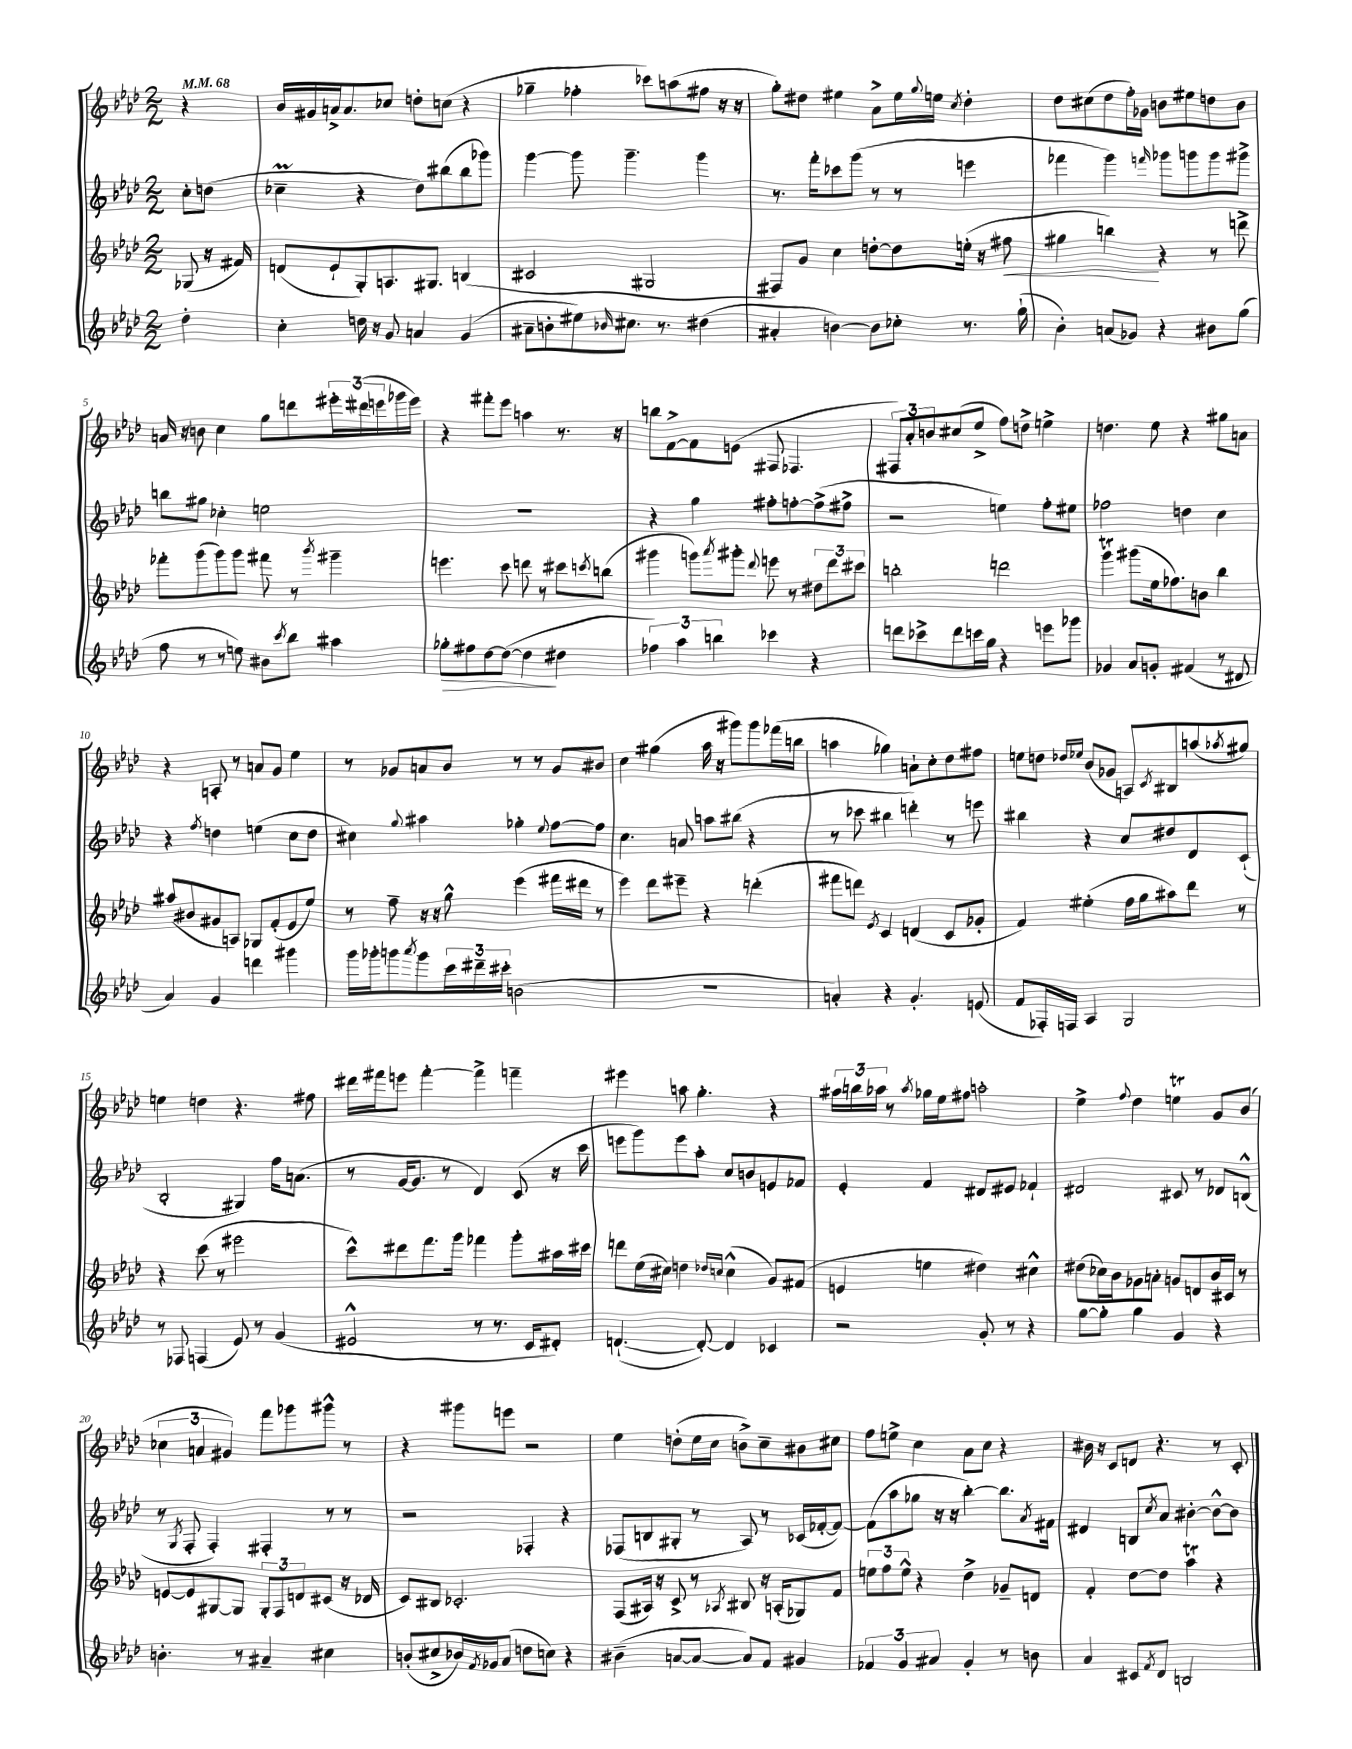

**kern	**dynam	**kern	**dynam	**kern	**kern
*part4	*part4	*part3	*part3	*part2	*part1
*staff4	*staff4	*staff3	*staff3	*staff2	*staff1
*clefG2	*	*clefG2	*	*clefG2	*clefG2
*k[b-e-a-d-]	*	*k[b-e-a-d-]	*	*k[b-e-a-d-]	*k[b-e-a-d-]
*M2/2	*	*M2/2	*	*M2/2	*M2/2
*MM68	*	*MM68	*	*MM68	*MM68
=	=	=	=	=	=
4dd-'\	.	(8G-X/	.	8cc'\L	4r
.	.	16r	.	(8ddn\J	.
.	.	16f#X/)	.	.	.
=1	=1	=1	=1	=1	=1
4cc'\	.	(8dn/L	.	4cc-XM~\	16b-/LL
.	.	.	.	.	16g#X/
.	.	8e-`/	.	.	16an^/J
.	.	.	.	.	8.a/
16ddn\	.	8G'/)	.	4r	.
16r	.	.	.	.	.
8g/	.	8.An/	.	.	8cc-X/J
4an/	.	.	.	8dd-\L)	8ddn'\L
.	.	8.G#X/J	.	.	.
.	.	.	.	(8bb#X\	(8ccn\J
(4g/	.	(4Bn/	.	8bb#\	4r
.	.	.	.	8ggg-X\J)	.
=2	=2	=2	=2	=2	=2
8a#X~\L	.	2c#X/	.	[4ggg\	4gg-X~\
8bn'\	.	.	.	.	.
8ee#X\)	.	.	.	8ggg\]	4ff-X'\
16qqb-X/	.	.	.	.	.
8.cc#X\J	.	.	.	4.ggg~\	.
.	.	2G#X/	.	.	8ccc-X\L)
8.r	.	.	.	.	.
.	.	.	.	.	(8aan\
(4dd#X\	.	.	.	4ggg\	8ff#X\J
.	.	.	.	.	16r
.	.	.	.	.	16r
=3	=3	=3	=3	=3	=3
4a#X'/	.	8F#X/L)	.	8.r	8gg'\L)
.	.	8g/J	.	.	8dd#X\J
.	.	.	.	16fff'\KL	.
[4bn\)	.	4cc\	.	8ccc-X\	4ee#X\
.	.	.	.	(8ggg\J	.
8b\L]	.	[8ddn'\L	.	8r	8a-^\L
8cc-X'\J	.	8dd\]	.	8r	16ee#\L
.	.	.	.	.	8qqgg/
.	.	.	.	.	16een\JJ
.	.	.	.	.	8qcc/
8.r	.	(16een'\Jk	.	4eeen\	4dd#'\
.	.	16r	.	.	.
!	!	!	!LO:HP:b	!	!
.	.	8ff#X\	<	.	.
(16gg`\	.	.	.	.	.
=4	=4	=4	=4	=4	=4
4b-'\)	.	4gg#X\	.	4fff-X\	8dd-\L
.	.	.	.	.	(8cc#X\
(8an/L	.	4bbn\)	.	4ggg\)	8dd-\
8g-X/J)	.	.	.	.	16ff'\L)
.	.	.	.	.	16g-X\JJ
.	.	.	.	16qqfffn/	.
4r	.	4r	[	8ggg-X\L	8bn\L
.	.	.	.	8gggn\	8ee#X\
8b#X\L	.	8r	.	8ggg\	8ddn\
(8gg\J	.	8dddn^\	.	8ggg#X^\J	8b\J
!!LO:LB:g=z
=5	=5	=5	=5	=5	=5
8ff\	.	8fff-X'\L	.	8bbn\L	16an/
.	.	.	.	.	16r
8r	.	(8ggg\	.	8gg#X\J	8bn\
8r	.	8ggg\)	.	4cc-X'\	4cc\
8een\)	.	8ggg\J	.	.	.
8b#X\L	.	8fff#X\	.	2een\	8gg\L
8qccc/	.	.	.	.	.
8bb-\J	.	8r	.	.	8dddn\
.	.	8qbbb-/	.	.	.
4aa#X\	.	4ggg#X~\	.	.	24eee#X'\L
.	.	.	.	.	(24ddd#X\
.	.	.	.	.	24eeen\
.	.	.	.	.	16ggg-X\
.	.	.	.	.	16eee\JJ)
=6	=6	=6	=6	=6	=6
!	!LO:HP:b	!	!	!	!
8gg-X'\L	>	4.eeen\	.	1r	4r
8ff#X\	.	.	.	.	.
[8dd-\	.	.	.	.	8fff#X'\L
(8dd-\J_	.	8ccc\	.	.	8eee-\J
4dd-\]	.	8dddn\	.	.	4aan\
.	.	8r	.	.	.
4dd#X\	]	8ccc#X\L	.	.	8.r
.	.	8qcccn/	.	.	.
.	.	(8bbn\J	.	.	.
.	.	.	.	.	16r
=7	=7	=7	=7	=7	=7
6ff-X\)	.	4ggg#X\	.	4r	8bbn\L
.	.	.	.	.	[8f^\
6aa-\	.	.	.	.	.
.	.	8gggn\L)	.	4gg\	8f\]
6bbn\	.	.	.	.	.
.	.	8qaaa-/	.	.	.
.	.	8ggg#X'\J	.	.	(8en\J
.	.	8qqddd-/	.	.	.
4ccc-X\	.	8eeen\	.	8ff#X'\L	8F#X/
.	.	8r	.	[8ffn'\	4.F-X/
4r	.	12dd#X\L	.	(8ff^\]	.
.	.	12ddd-\	.	.	.
.	.	.	.	8ff#X^\J	.
.	.	12ccc#X\J	.	.	.
=8	=8	=8	=8	=8	=8
8dddn\L	.	2bbn'\	.	2r	12F#X/L)
.	.	.	.	.	12a-'/
8ccc-X^\	.	.	.	.	.
.	.	.	.	.	12bn/
8ddd\	.	.	.	.	(8cc#X/
16cccn\L	.	.	.	.	8ee-^/J
16gg\JJ	.	.	.	.	.
4r	.	2dddn\	.	4een\)	8ff\L)
.	.	.	.	.	8ddn^\J
8eeen\L	.	.	.	8ff'\L	4een^\
8ggg-X\J	.	.	.	8ee#X\J	.
=9	=9	=9	=9	=9	=9
4g-X/	.	4gggt\	.	2ff-X\	4.ddn\
8a-/L	.	(8ggg#X\L	.	.	.
8gn'/J	.	16ee-\k	.	.	8ee-\
.	.	8.ff-X\)	.	.	.
(4f#X/	.	.	.	4ddn\	4r
.	.	8bn\J	.	.	.
8r	.	4bb-\	.	4cc\	8gg#X\L
8d#X/	.	.	.	.	8an\J
!!LO:LB:g=z
=10	=10	=10	=10	=10	=10
4a-/)	.	(8aa#X/L	.	4r	4r
.	.	8b#X/	.	.	.
.	.	.	.	8qff/	.
4g/	.	8g#X/	.	4ddn\	8An'/
.	.	8An/J)	.	.	8r
4dddn\	.	8G-X/L	.	(4een\	8an/L
.	.	(8f'/	.	.	8g/J
4ggg#X\	.	8e-/	.	8cc\L	4ee-\
.	.	8ee-/J)	.	8dd\J	.
=11	=11	=11	=11	=11	=11
16ggg\LL	.	8r	.	4cc#X\)	8r
16ggg-X'\J	.	.	.	.	.
8gggn\	.	8ff~\	.	.	8g-X/L
8qaaa-/	.	.	.	8qqgg/	.
8ggg\	.	16r	.	4aa#X\	8an/
.	.	16r	.	.	.
24ccc\L	.	8gg^^\	.	.	8b-/J
24ddd#X~\	.	.	.	.	.
24ccc#X'\JJ	.	.	.	.	.
(2bn\	.	(4eee-\	.	4gg-X'\	8r
.	.	.	.	.	8r
.	.	.	.	8qqee-/	.
.	.	16fff#X\LL	.	[8ff\L	8g-/L
.	.	16ddd#X\JJ	.	.	.
.	.	8r	.	8ff\J]	8b#X/J
=12	=12	=12	=12	=12	=12
1r	.	4eee-\)	.	4.cc\	4cc\
.	.	8ddd-\L	.	.	(4gg#X\
.	.	8eee#X~\J	.	8an/	.
.	.	4r	.	8aan\L	16aa-\
.	.	.	.	.	16r
.	.	.	.	(8bb#X\J	8ggg#X\L)
.	.	(4dddn'\	.	4r	8ggg#\
.	.	.	.	.	(16fff-X\L
.	.	.	.	.	16bbn\JJ
=13	=13	=13	=13	=13	=13
4an'/)	.	8fff#X\L	.	8r	4aan\
.	.	8dddn\J)	.	8ccc-X\	.
.	.	8qe-/	.	.	.
4r	.	4c/	.	4bb#X\	4gg-X\)
4.g'/	.	(4dn/	.	4dddn'\)	8an`\L
.	.	.	.	.	8cc'\
.	.	8c/L	.	8r	8dd-\
(8en/	.	8g-X'/J	.	8eeen\	8ff#X\J
=14	=14	=14	=14	=14	=14
8f/L	.	4f/)	.	4bb#X\	8een\L
16F-X'/L)	.	.	.	.	8ddn\J
16Fn/JJ	.	.	.	.	.
.	.	.	.	.	16qqdd-X/LL
.	.	.	.	.	16qqee-X/JJ
4A-/	.	(4ee#X'\	.	4r	(8b-/L
.	.	.	.	.	8g-X/J
2G/	.	16ff\LL	.	8cc/L	8An/L)
.	.	16gg\J	.	.	.
.	.	.	.	.	8qc/
.	.	8aa#X\)	.	8dd#X/	8B#X/
.	.	8ddd-\J	.	8d-/	(8aan/
.	.	.	.	.	8qaa-X/
.	.	8r	.	(8c`/J	8gg#X/J)
!!LO:LB:g=z
=15	=15	=15	=15	=15	=15
8r	.	4r	.	2B-'/	4een\
8F-X/	.	.	.	.	.
(4Fn/	.	(8ccc\	.	.	4ddn\
.	.	8r	.	.	.
8e-/)	.	2eee#X\	.	4G#X/)	4.r
8r	.	.	.	.	.
(4g/	.	.	.	16ff\KL	.
.	.	.	.	(8.an\J	.
.	.	.	.	.	8ff#X\
=16	=16	=16	=16	=16	=16
2e#X^^/	.	8ccc^^\L)	.	8r	16ddd#X\LL
.	.	.	.	.	16fff#X\J
.	.	8ddd#X\	.	[16g/KL	8eeen\J
.	.	.	.	8.g/J]	.
.	.	8.fff\	.	.	[4fff#'\
.	.	.	.	8r	.
.	.	16ggg\Jk	.	.	.
8r	.	4fff-X\	.	4d-/)	4fff#^\]
8.r	.	.	.	.	.
.	.	8ggg'\L	.	(8c/	4fffn~\
16c/KL	.	.	.	.	.
8d#X'/J)	.	16aa#X\L	.	16r	.
.	.	16ccc#X\JJ	.	16ccc\	.
=17	=17	=17	=17	=17	=17
([4.dn`/	.	8dddn\L	.	8eeen\L	4eee#X\
.	.	(16ee-\L	.	8ggg\)	.
.	.	16cc#X\JJ)	.	.	.
.	.	4ddn\	.	8eee\	8aan\
8d'/_)	.	.	.	8aa-'\J	4.gg'\
.	.	16qqdd-X/LL	.	.	.
.	.	16qqccn/JJ	.	.	.
4d/]	.	(4cc^^\	.	8cc/L	.
.	.	.	.	8bn/	.
4c-X/	.	8g/L)	.	8en/	4r
.	.	(8f#X/J	.	8f-X/J	.
=18	=18	=18	=18	=18	=18
2r	.	4en/	.	4e-'/	24aa#X\LL
.	.	.	.	.	24bbn\
.	.	.	.	.	24aa-X\JJ
.	.	.	.	.	8r
.	.	.	.	.	8qaa-/
.	.	4een\	.	4f/	16gg-X\LL
.	.	.	.	.	16ee-\J
.	.	.	.	.	8ff#X\J
8g'/	.	4dd#X\)	.	8d#X/L	2aan'\
8r	.	.	.	8e#X/J	.
4r	.	4cc#X^^\	.	4f-X`/	.
=19	=19	=19	=19	=19	=19
[8gg\L	.	(8dd#X\L	.	2d#X/	4ee-^\
8gg'\J]	.	16cc-X\L)	.	.	.
.	.	16b-\J	.	.	.
.	.	.	.	.	8qqff/
4gg\	.	8g-X\	.	.	4dd-\
.	.	8an'\J	.	.	.
4g/	.	8gn/L	.	8c#X/	4eent\
.	.	8dn/	.	8r	.
4r	.	16b-/L	.	8d-X/L	8g/L
.	.	16c#X/JJ	.	.	.
.	.	8r	.	(8Bn^^/J	(8b-/J
!!LO:LB:g=z
=20	=20	=20	=20	=20	=20
4.bn'\	.	[8en/L	.	8r	6cc-X\
.	.	.	.	8qG/	.
.	.	8e/]	.	8F'/	.
.	.	.	.	.	6an/
.	.	[8G#X/	.	4F'/)	.
.	.	.	.	.	6g#X/)
8r	.	8G#/J]	.	.	.
4a#X~/	.	12G#'/L	.	4F#X'/	8fff\L
.	.	12F/	.	.	.
.	.	.	.	.	8ggg-X\
.	.	12dn/	.	.	.
4cc#X\	.	(8c#X/J	.	8r	8ggg#X^^\J
.	.	16r	.	8r	8r
.	.	16d-X/	.	.	.
=21	=21	=21	=21	=21	=21
(8bn'/L	.	8c/L)	.	2r	4r
8cc#X^/	.	8B#X/J	.	.	.
16b-X/L)	.	2.c-X'/	.	.	8ggg#X\L
8qf/	.	.	.	.	.
16g-X/J	.	.	.	.	.
(8a-/J	.	.	.	.	8eeen\J
8ddn\L	.	.	.	4F-X'/	2r
8ccn\J)	.	.	.	.	.
4r	.	.	.	4r	.
=22	=22	=22	=22	=22	=22
(4b#X~\	.	(8F/L	.	(8F-X/L	4ee-\
.	.	16A#X/Jk)	.	8Bn/	.
.	.	16r	.	.	.
[8an/L	.	8c^/	.	8G#X'/J	(8ddn'\L
8a/J_	.	8r	.	8r	16ee-\L
.	.	.	.	.	16cc\JJ
.	.	8qA-X/	.	.	.
8a/L])	.	8B#X/	.	8A-/)	8bn^\L)
8f/J	.	16r	.	8r	8cc~\
.	.	(16An'/KL	.	.	.
4g#X/	.	8G-X/)	.	(16c-X/LL	8b#X\
.	.	.	.	[16f-X'/J	.
.	.	8f/J	.	8f-/J_)	8cc#X\J
=23	=23	=23	=23	=23	=23
6f-X/	.	12een\L	.	(8f-\L]	8ff\L
.	.	12ff\	.	.	.
.	.	.	.	8aa-\	8een^\J
6g/	.	12ee^^\J	.	.	.
.	.	4r	.	8gg-X\J	4cc\
6a#X/	.	.	.	.	.
.	.	.	.	16r	.
.	.	.	.	16r	.
4g'/	.	4dd-^\	.	[4bb-'\)	8a-\L
.	.	.	.	.	8cc\J
8r	.	8g-X~/L	.	8.bb-\L]	4r
8bn\	.	8dn/J	.	.	.
.	.	.	.	8qa-/	.
.	.	.	.	16f#X\Jk	.
=24	=24	=24	=24	=24	=24
4a-/	.	4f'/	.	4d#X/	16b#X\
.	.	.	.	.	16r
.	.	.	.	.	8c/L
8c#X/L	.	[8dd-\L	.	8Bn/L	8dn/J
8qf/	.	.	.	8qcc/	.
8d-/J	.	8dd-\J]	.	8a-/J	4.r
2Bn/	.	4aa-T\	.	[4b#X'\	.
.	.	4r	.	8b#^^\L_	8r
.	.	.	.	8b#\J]	8c'/
==	==	==	==	==	==
*-	*-	*-	*-	*-	*-
